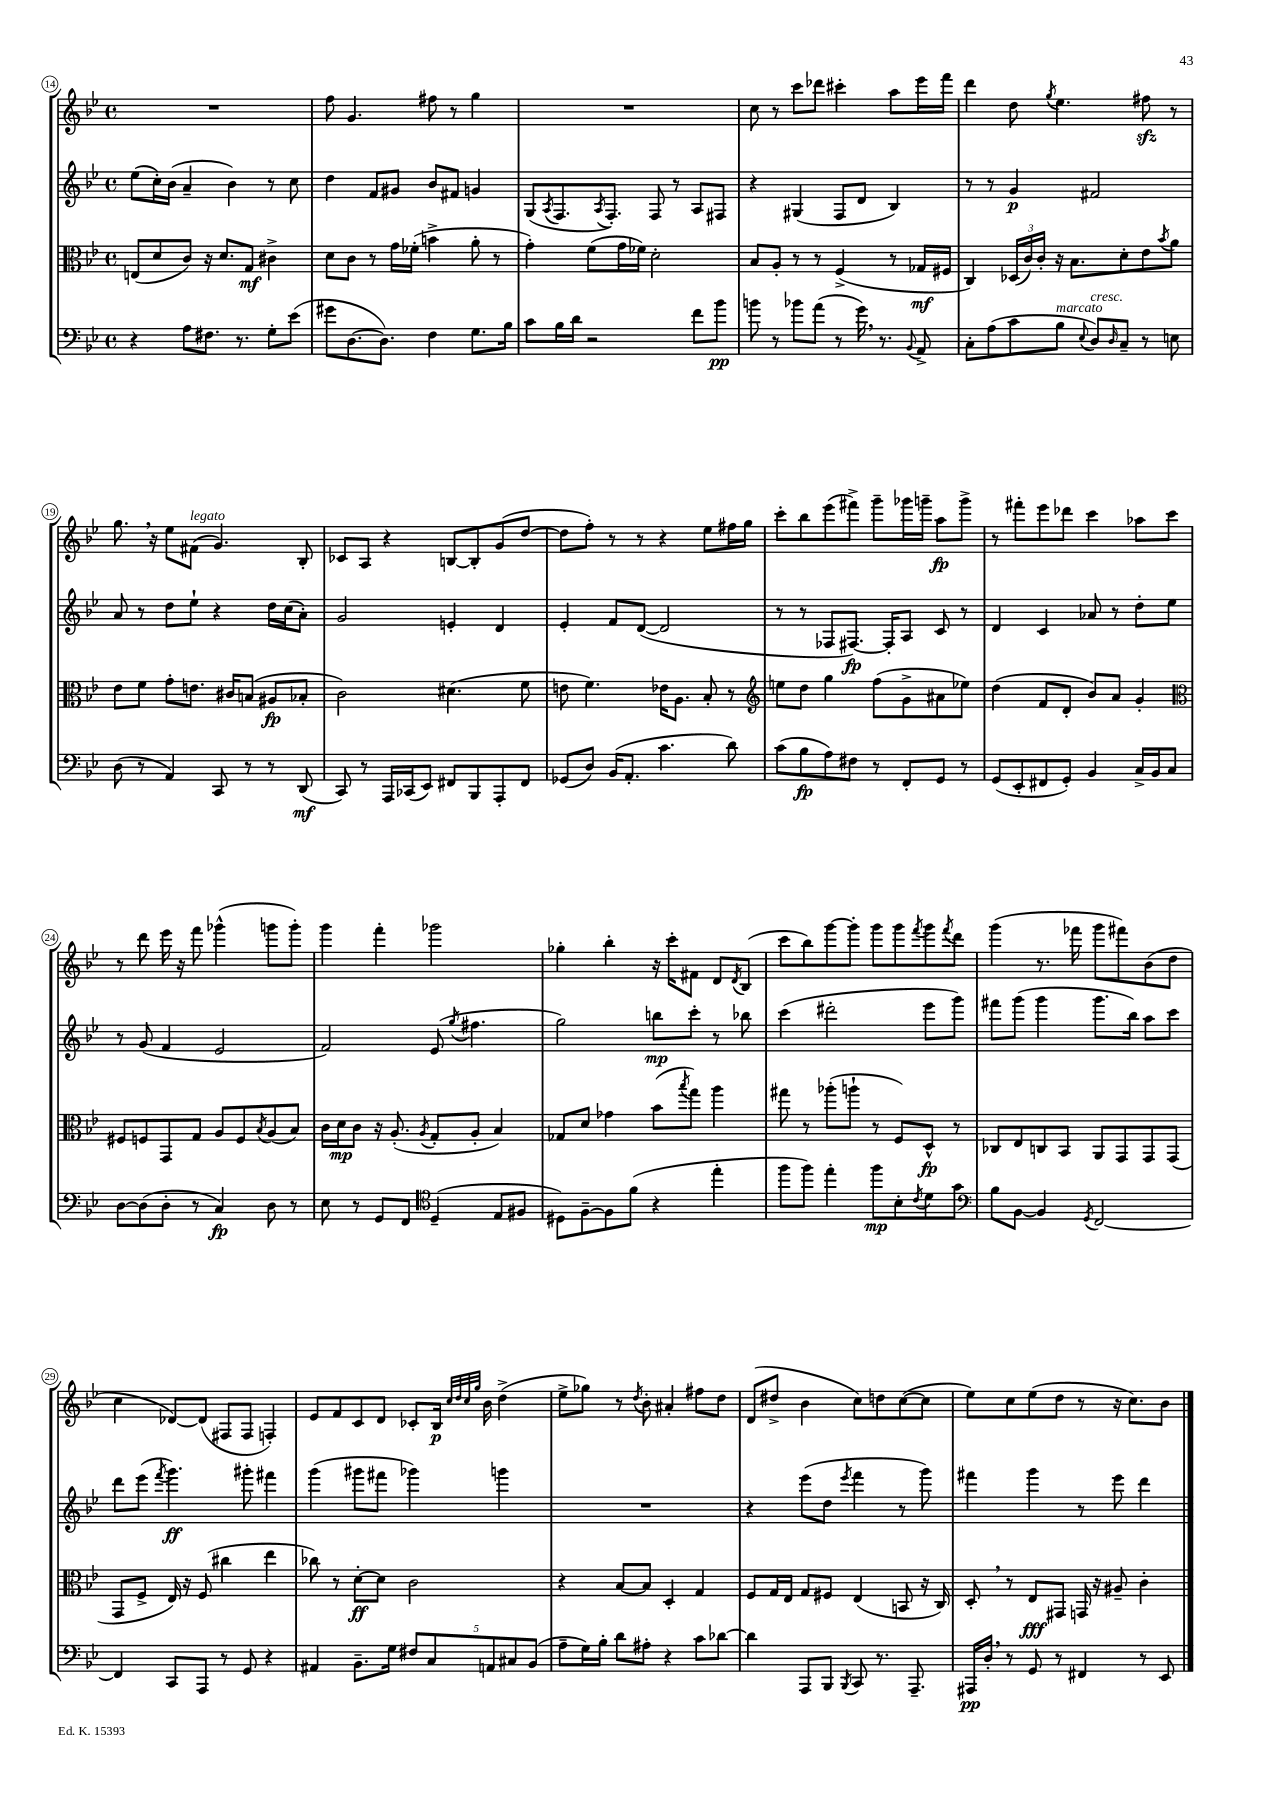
<<
\new StaffGroup <<
\new Staff = "s0" {
    \clef treble \key bes \major \defaultTimeSignature \time 4/4
    R1 |
    f''8 g'4. fis''8 r8 g''4 |
    R1 |
    c''8 r8 c'''8 des'''8 cis'''4-. a''8 ees'''16 f'''16 |
    d'''4 d''8 \acciaccatura { g''8 } ees''4. fis''8\sfz r8 |
    g''8. \breathe r16 ees''8 fis'8^\markup { \italic "legato" }( g'4.) bes8-. |
    ces'8 a8 r4 b8~ b8-. g'8( d''8~ |
    d''8 f''8-.) r8 r8 r4 ees''8 fis''16 g''16 |
    c'''8-. bes''8 ees'''8( fis'''8->) g'''8-- ges'''16 g'''16-- a''8\fp g'''8-> |
    r8 fis'''8-. ees'''8 des'''8 c'''4 aes''8 c'''8 |
    r8 d'''8 ees'''16 r16 f'''8 ges'''4-^( g'''8 g'''8-.) |
    g'''4 f'''4-. ges'''2 |
    ges''4-. bes''4-. r16 c'''16-. fis'8 d'8 \acciaccatura { d'8 } bes8( |
    c'''8 bes''8) g'''8~ g'''8-. g'''8 g'''8 \acciaccatura { f'''8 } g'''8 \acciaccatura { f'''8 } d'''8 |
    g'''4( r8. fes'''16 g'''8 fis'''8) bes'8( d''8 |
    c''4 des'8~) des'8( fis8 fis8 f4-.) |
    ees'8 f'8 c'8 d'8 ces'8-. bes16\p \grace { c''32 d''32 c''32 g''32 } bes'16 d''4->( |
    ees''8-> ges''8) r8 \acciaccatura { d''8 } bes'8-. ais'4-. fis''8 d''8 |
    d'8( dis''8-> bes'4 c''8) d''8 c''8~( c''8 |
    ees''8) c''8 ees''8( d''8 r8 r16 c''8.) bes'8 \bar "|." |
}
\new Staff = "s1" {
    \clef treble \key bes \major \defaultTimeSignature \time 4/4
    ees''8( c''16-.) bes'16( a'4-- bes'4) r8 c''8 |
    d''4 f'8 gis'8 bes'8 fis'8 g'4 |
    g8( \acciaccatura { a8 } f8. \acciaccatura { a8 } f8.-.) f8 r8 a8 fis8 |
    r4 gis4( f8 d'8 bes4) |
    r8 r8 g'4\p fis'2 |
    a'8 r8 d''8 ees''8-! r4 d''16 c''16( a'8-.) |
    g'2 e'4-. d'4 |
    ees'4-. f'8 d'8~( d'2 |
    r8 r8 fes8 fis8.~\fp) fis16-. a8 c'8 r8 |
    d'4 c'4 aes'8 r8 d''8-. ees''8 |
    r8 g'8( f'4 ees'2 |
    f'2) ees'8( \acciaccatura { g''8 } fis''4. |
    g''2) b''8\mp c'''8-. r8 bes''8 |
    c'''4( dis'''2-. ees'''8 g'''8) |
    fis'''8 g'''8( g'''4 g'''8. bes''16) a''8 c'''8 |
    d'''8 ees'''8( \acciaccatura { f'''8 } g'''4.\ff) gis'''8-. fis'''4 |
    g'''4( gis'''8 fis'''8 ges'''4) g'''4 |
    R1 |
    r4 ees'''8( d''8 \acciaccatura { ees'''8 } f'''4 r8 g'''8) |
    fis'''4 g'''4 r8 ees'''8 d'''4 \bar "|." |
}
\new Staff = "s2" {
    \clef alto \key bes \major \defaultTimeSignature \time 4/4
    e8( d'8 c'8) r16 d'8. g8\mf cis'4-> |
    d'8 c'8 r8 g'16 fes'16-.( b'4-> a'8-. r8 |
    g'4-.) f'8( g'16 fes'16) d'2-. |
    bes8 a8-. r8 r8 f4->( r8 ges16\mf fis16 |
    c4) \tuplet 3/2 { des16( c'16) c'16-. } r16 bes8. d'8-. ees'8 \acciaccatura { bes'8 } a'8 |
    ees'8 f'8 g'8-. e'8. cis'16 b8( ais8\fp bes8-. |
    c'2) dis'4.( f'8 |
    e'8 f'4.) ees'16 a8. bes8-. r8 |
    \clef treble e''8 d''8 g''4 f''8( g'8-> ais'8 ees''8) |
    d''4( f'8 d'8-. bes'8) a'8 g'4-. |
    \clef alto fis8 f8 g,8 g8 a8 f8 \acciaccatura { bes8 } a8( bes8) |
    c'16 d'16\mp c'8 r16 a8.-.( \acciaccatura { a8 } g8-. a8-. bes4) |
    ges8 d'8 ges'4 bes'8( \acciaccatura { bes''8 } g''8) a''4 |
    gis''8 r8 aes''8-.( a''8-! r8 f8) d8-^\fp r8 |
    ces8 ees8 c8 bes,8 a,8 g,8 g,8 g,8( |
    g,8 f8-> ees16) r16 f8( cis''4 ees''4 |
    ces''8) r8 d'8~-.\ff d'8 c'2 |
    r4 bes8~ bes8 d4-. g4 |
    f8 g16 ees16 g8 fis8 ees4( b,8 r16 c16) |
    d8-. \breathe r8 ees8\fff gis,8 g,16 r16 ais8-- c'4-. \bar "|." |
}
\new Staff = "s3" {
    \clef bass \key bes \major \defaultTimeSignature \time 4/4
    r4 a8 fis8. r8. g8-. ees'8( |
    gis'8 d8.~ d8.) f4 g8. bes16 |
    c'8 bes16 d'16 r2 f'8 bes'8\pp |
    b'8 r8 bes'8 a'8( r8 g'16) \breathe r8. \appoggiatura { bes,8 } a,8-> |
    c8-. a8( c'8 bes8^\markup { \italic "marcato" } \appoggiatura { ees8 } d8^\markup { \italic "cresc." }) \grace { d16 } c8-- r8 e8 |
    d8( r8 a,4) c,8 r8 r8 d,8\mf( |
    c,8) r8 a,,16 ces,16( ees,8) fis,8 bes,,8 a,,8-. fis,8 |
    ges,8( d8) bes,16( a,8.-. c'4. d'8) |
    c'8( bes8\fp a8) fis8 r8 f,8-. g,8 r8 |
    g,8( ees,8-. fis,8 g,8-.) bes,4 c16-> bes,16 c8 |
    d8~ d8( d8-. r8 c4\fp) d8 r8 |
    ees8 r8 g,8 f,8 \clef tenor d4--( ees8 fis8 |
    dis8) f8~-- f8 f'8( r4 ees''4-. |
    f''8 f''8) ees''4-. f''8\mp bes8-. \acciaccatura { c'8 } d'8 g'8 |
    \clef bass bes8 bes,8~ bes,4 \acciaccatura { g,8 } f,2~ |
    f,4 c,8 a,,8 r8 g,8 r4 |
    ais,4 bes,8.-- g16 \tuplet 5/4 { fis8 c8 a,8 cis8 bes,8( } |
    a8-- g16) bes16-. d'8 ais8-. r4 c'8 des'8~ |
    des'4 a,,8 bes,,8 \acciaccatura { bes,,8 } c,8 r8. a,,8.-- |
    ais,,16\pp d16-. \breathe r8 g,8 r8 fis,4 r8 ees,8 \bar "|." |
}
>>
>>
\layout { \context { \Score currentBarNumber = #14 \override BarNumber.stencil = #(make-stencil-circler 0.1 0.3 ly:text-interface::print) } }
